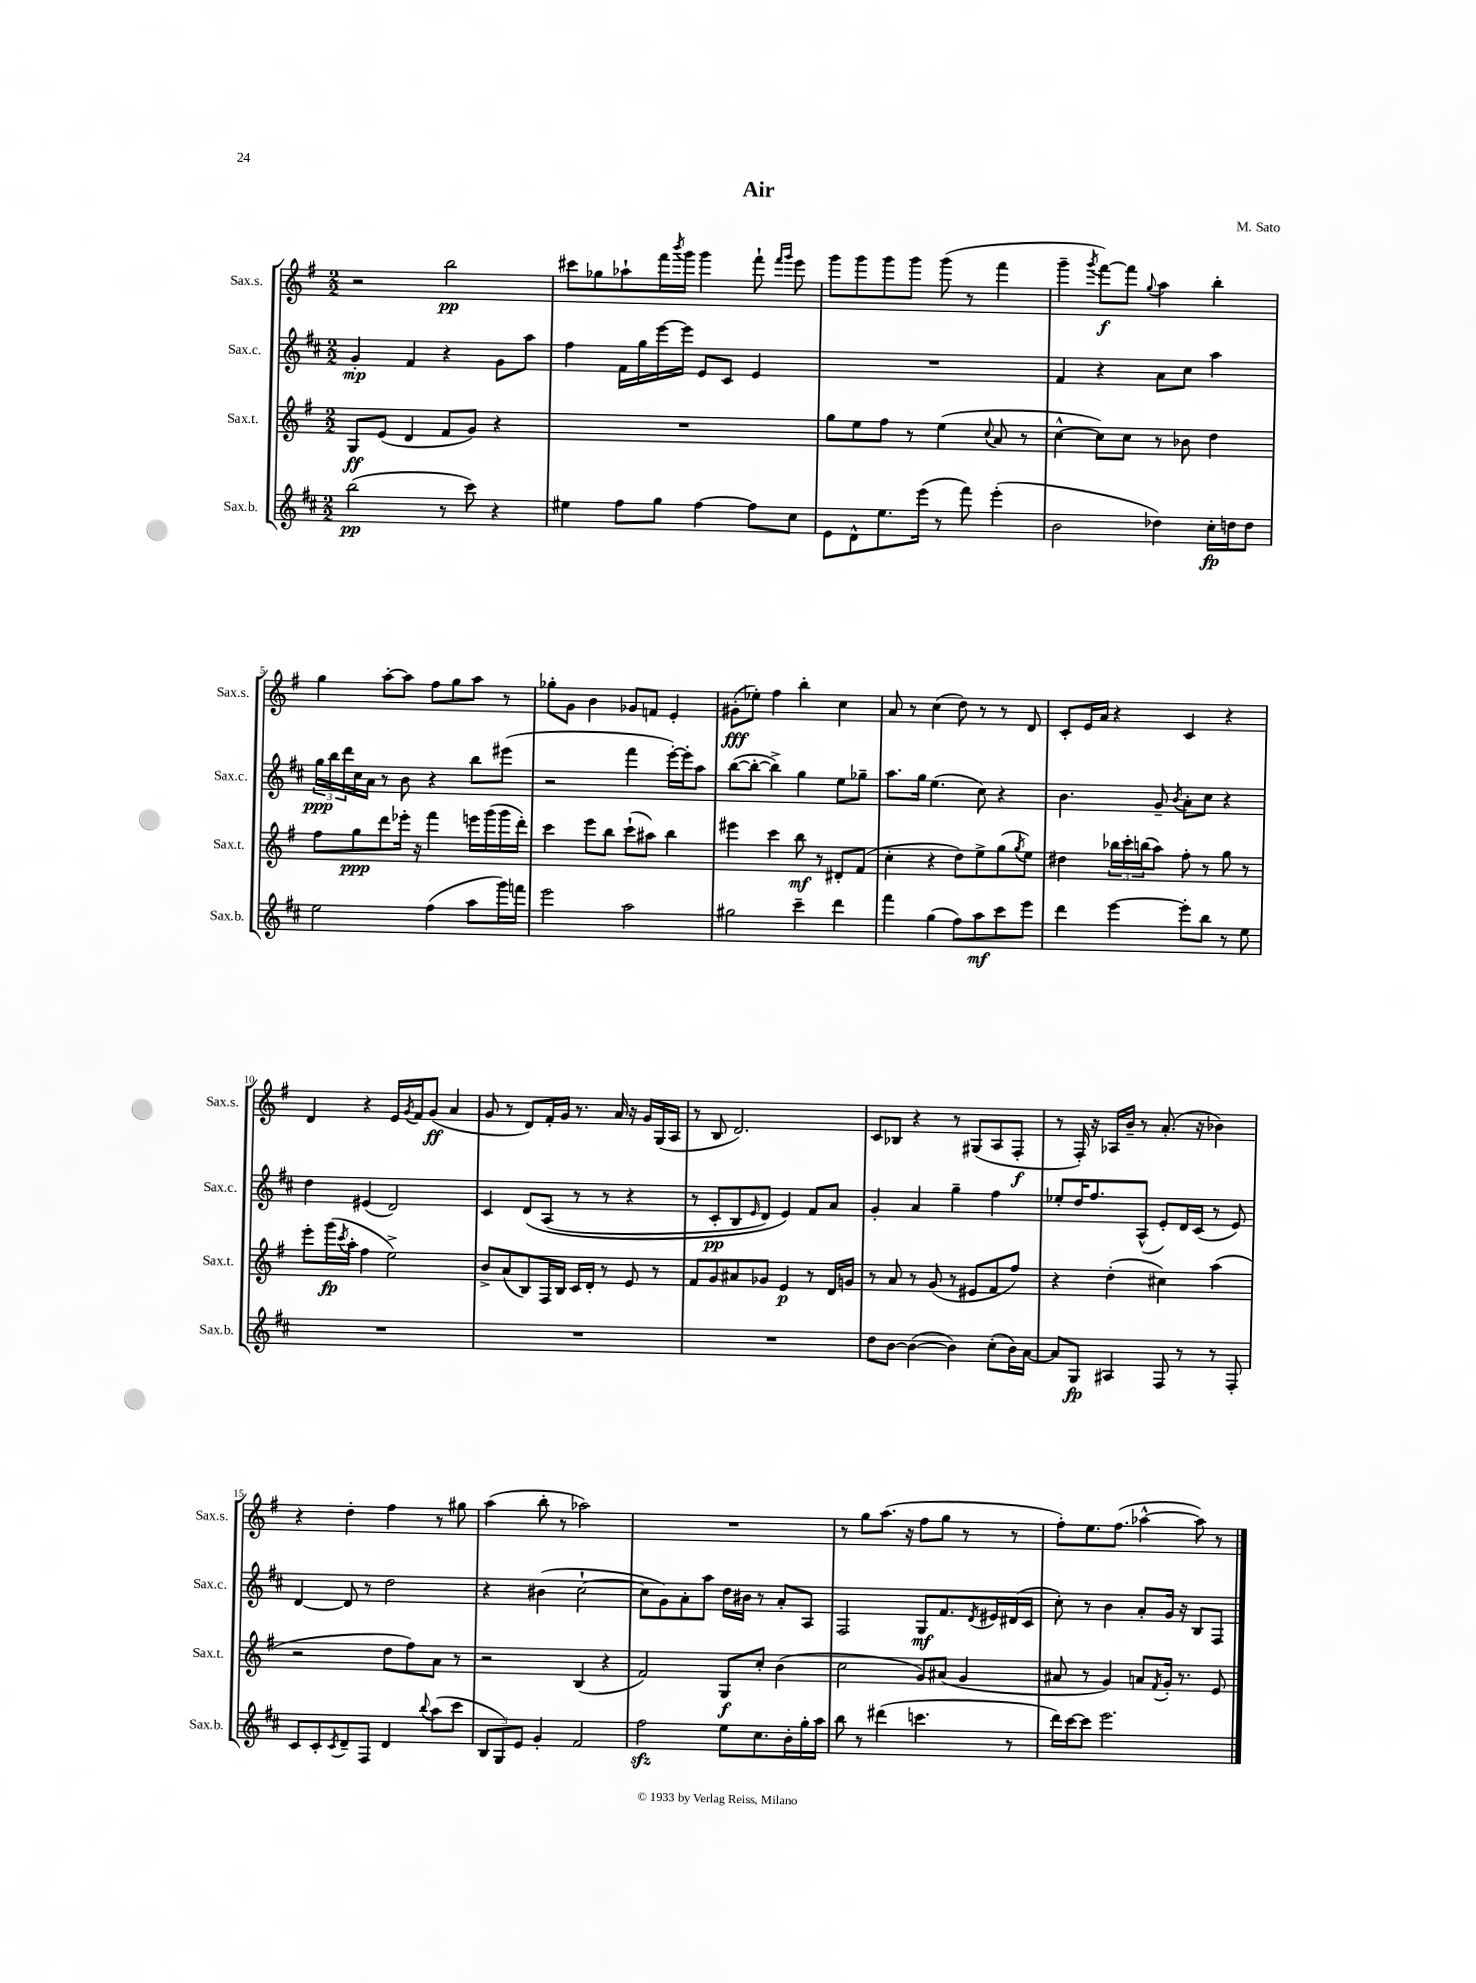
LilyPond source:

\header { title = "Air" composer = "M. Sato" }
<<
\new StaffGroup <<
\new Staff = "s0" \with { instrumentName = "Sax.s." shortInstrumentName = "Sax.s." } {
    \clef treble \key g \major \numericTimeSignature \time 2/2
    r2 b''2\pp |
    cis'''8 ges''8 aes''8-! fis'''16 \acciaccatura { b'''8 } g'''16 g'''4 fis'''8-! \grace { fis'''16 g'''16 } e'''8 |
    g'''8 g'''8 g'''8 g'''8 g'''8( r8 fis'''4 |
    g'''4-- \acciaccatura { g'''8 } fis'''8~\f) fis'''8 \appoggiatura { g''8 } a''4 b''4-. |
    g''4 a''8~-. a''8 fis''8 g''8 a''8 r8 |
    ges''8-. g'8 b'4 ges'8 f'8 e'4-. |
    gis'8-.\fff( ees''8-.) fis''4 b''4-. c''4 |
    a'8 r8 c''4( d''8) r8 r8 d'8 |
    c'8-. e'16 a'16 r4 c'4 r4 |
    d'4 r4 e'16 \acciaccatura { g'8 } fis'16 g'8\ff( a'4 |
    g'8 r8 d'8) fis'16-. g'16 r8. a'16 r16 g'16 g16( a16 |
    r8 b8 d'2.) |
    c'8 bes8 r4 r8 gis8( a8 fis8-.\f |
    r8 fis16-.) r16 aes16 b'16-- r8 a'8.-.( r16 bes'4) |
    r4 d''4-. fis''4 r8 gis''8 |
    a''4( b''8-. r8 aes''2) |
    R1 |
    r8 g''8 a''8.( r16 fis''8 g''8 r8 r8 |
    fis''8-.) e''8. fis''8.( aes''4~-^ aes''8) r8 \bar "|." |
}
\new Staff = "s1" \with { instrumentName = "Sax.c." shortInstrumentName = "Sax.c." } {
    \clef treble \key d \major \numericTimeSignature \time 2/2
    g'4-.\mp fis'4 r4 g'8 a''8 |
    fis''4 fis'16 g''16 e'''16~ e'''16 e'8 cis'8 e'4 |
    R1 |
    fis'4 r4 a'8 cis''8 a''4 |
    \tuplet 3/2 { g''16\ppp b''16 d'''16 } cis''16 a'16 r8 b'8 r4 b''8 eis'''8( |
    r2 fis'''4 e'''16~-.) e'''16-. a''8 |
    b''8~( b''8~-. b''4->) g''4 e''8 ges''8-- |
    a''8. g''16 e''4.( cis''8) r4 |
    b'4. g'8-- \acciaccatura { b'8 } a'8-. cis''8 r4 |
    d''4 eis'4( d'2) |
    cis'4 d'8\( a8( r8 r8 r4 |
    r8 cis'8-.\pp b8 \grace { e'16 } d'8) e'4\) fis'8 a'8 |
    g'4-. a'4 g''4-- fis''4 |
    ees''8-. d''16 fis''8. a8-^( e'8-.) d'16 cis'16( r8 e'8) |
    d'4~ d'8 r8 d''2 |
    r4 bis'4( cis''2~-! |
    cis''8 g'8) a'8-. a''8 d''16 bis'16 r8 a'8-. a8 |
    fis2 g8\mf fis'8. \acciaccatura { d'8 } eis'16 dis'16( cis'16 |
    cis''8-.) r8 b'4 a'8-. g'16 r16 b8 fis8 \bar "|." |
}
\new Staff = "s2" \with { instrumentName = "Sax.t." shortInstrumentName = "Sax.t." } {
    \clef treble \key g \major \numericTimeSignature \time 2/2
    g8\ff e'8( d'4 fis'8 g'8) r4 |
    R1 |
    g''8 e''8 fis''8 r8 e''4( \appoggiatura { c''8 } a'8 r8 |
    c''4~-^ c''8) c''8 r8 bes'8 d''4 |
    fis''8 g''8\ppp d'''8 ees'''16-. r16 fis'''4 e'''16 g'''16( g'''16 d'''16-.) |
    c'''4 e'''8 b''8 c'''8-!( ais''8) b''4 |
    eis'''4 c'''4 b''8\mf r8 dis'8-. fis'8( |
    c''4-. r4 d''8) e''8-> g''8( \acciaccatura { g''8 } e''8) |
    dis''4 \tuplet 3/2 { bes''16 c'''16-. b''16( } a''8) fis''8-. r8 g''8 r8 |
    e'''8-. g'''16\fp( \acciaccatura { c'''8 } a''16-. fis''4 e''2->) |
    b'8-> a'8( b8) fis16 b16 c'16 d'16-. r8 e'8 r8 |
    fis'8 g'8 ais'8 ges'8 e'4\p r8 d'16 g'16 |
    r8 a'8 r8 g'8( r8 eis'8 fis'8 fis''8) |
    r4 d''4-.( cis''4) a''4( |
    r2 d''8 fis''8) a'8 r8 |
    r2 b4( r4 |
    fis'2) g8\f c''8-. b'4( |
    c''2 g'8) ais'8( g'4 |
    ais'8 r8 g'4) a'8 \acciaccatura { fis'8 } g'16-. r8. e'8 \bar "|." |
}
\new Staff = "s3" \with { instrumentName = "Sax.b." shortInstrumentName = "Sax.b." } {
    \clef treble \key d \major \numericTimeSignature \time 2/2
    b''2\pp( r8 cis'''8) r4 |
    eis''4 fis''8 g''8 fis''4~ fis''8 cis''8 |
    e'8 d'8-^ e''8. e'''16( r8 fis'''8) e'''4-.( |
    b'2 des''4) cis''16-.\fp d''16 d''8 |
    e''2 fis''4( a''8 g'''16) f'''16 |
    e'''2 a''2 |
    gis''2 cis'''4-- d'''4 |
    fis'''4 g''4( fis''8) a''8\mf cis'''8 e'''8 |
    d'''4 e'''4~ e'''8-. b''8 r8 e''8 |
    R1 |
    R1 |
    R1 |
    d''8 b'8~ b'4~( b'4) cis''8-.( b'16) a'16~ |
    a'8 g8\fp ais4 fis8 r8 r8 fis8-. |
    cis'8 cis'8-. \acciaccatura { cis'8 } d'8-- fis8 d'4 \appoggiatura { b''8 } a''8( cis'''8 |
    \tuplet 3/2 { b8 g8) e'8 } g'4-. fis'2 |
    fis''2\sfz e''8 cis''8. b'16-. g''16-. a''16 |
    b''8 r8 dis'''4( c'''4. r8 |
    d'''16) cis'''16~ cis'''8 e'''2. \bar "|." |
}
>>
>>
